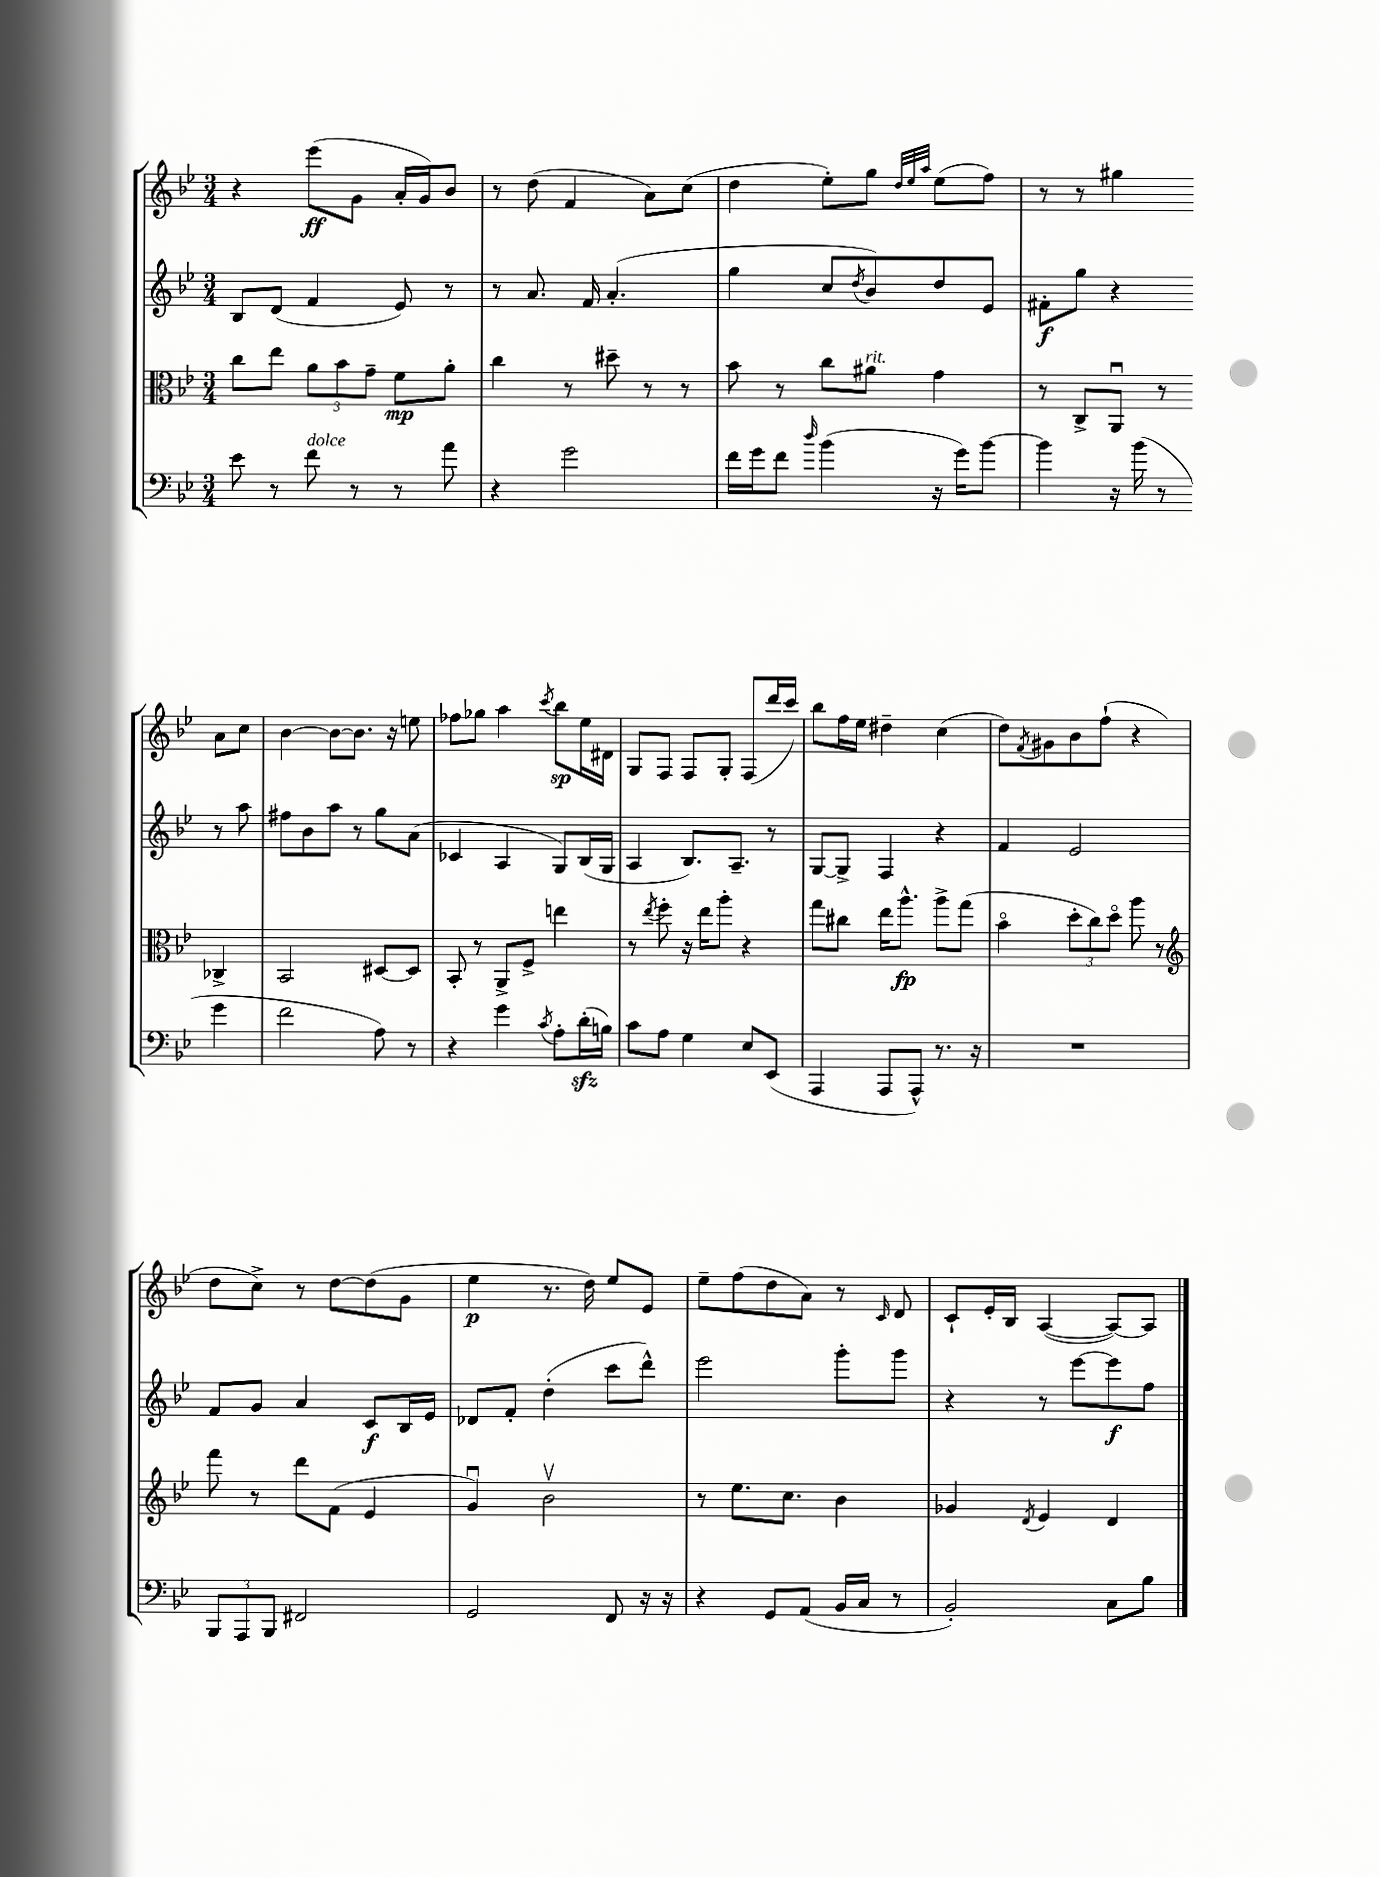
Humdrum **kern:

**kern	**kern	**kern	**kern
*staff4	*staff3	*staff2	*staff1
*clefF4	*clefC3	*clefG2	*clefG2
*k[b-e-]	*k[b-e-]	*k[b-e-]	*k[b-e-]
*M3/4	*M3/4	*M3/4	*M3/4
8e-	8cc	8B-	4r
8r	8ee-	(8d	.
8f	12a	4f	(8eee-
.	12b-	.	.
8r	.	.	8g
.	12g~	.	.
8r	8f	8e-)	16a'
.	.	.	16g)
8a	8a'	8r	8b-
=	=	=	=
4r	4cc	8r	8r
.	.	8.a	(8dd
2g	8r	.	4f
.	.	16f	.
.	8dd#~	(4.a'	.
.	8r	.	8a)
.	8r	.	(8cc
=	=	=	=
16f	8b-	4gg	4dd
16g	.	.	.
8f	8r	.	.
16qqdd	.	.	.
(4b-	8cc	8cc	8ee-')
.	.	8qdd	.
.	8a#	8b-)	8gg
.	.	.	32qqdd
.	.	.	32qqee-
.	.	.	32qqaa
16r	4g	8dd	(8ee-
16g)	.	.	.
[8b-	.	8e-	8ff)
=	=	=	=
4b-]	8r	8f#'	8r
.	8C^	8gg	8r
16r	8AAu	4r	4gg#
(16b-	.	.	.
8r	8r	.	.
4g	4C-^	8r	8a
.	.	8aa	8cc
=	=	=	=
2f	2BB-	8ff#	[4b-
.	.	8b-	.
.	.	8aa	8b-_
.	.	8r	8.b-]
8A)	[8D#	8gg	.
.	.	.	16r
8r	8D#]	(8a	8ee
=	=	=	=
4r	8BB-'	4c-	8ff-
.	8r	.	8gg-
4g	8AA^	4A	4aa
.	8F^	.	.
8qc	.	.	8qccc
8A'	4ee	8G)	8bb-
(16d'	.	(16B-	16ee-
16B)	.	16G	16d#
=	=	=	=
8c	8r	4A	8G
.	8qee-	.	.
8A	8ff'	.	8F
4G	16r	8.B-)	8F
.	16ee-	.	.
.	8aa'	.	8G'
.	.	8.A~	.
8E-	4r	.	(8F
(8EE-	.	8r	16ddd
.	.	.	16ccc)
=	=	=	=
4AAA	8gg	[8G	8bb-
.	8cc#	8G^]	16ff
.	.	.	16ee-
8AAA	16ee-	4F	4dd#~
.	8.aa^^	.	.
8AAA^^)	.	.	.
8.r	8aa^	4r	(4cc
.	(8gg	.	.
16r	.	.	.
=	=	=	=
2.r	4b-o	4f	8dd)
.	.	.	8qf
.	.	.	8g#
.	12dd'	2e-	8b-
.	12cc)	.	.
.	.	.	(8ff`
.	12ddo	.	.
.	8aa	.	4r
.	8r	.	.
=	=	=	=
*	*clefG2	*	*
12BBB-	8fff	8f	8dd
12AAA	.	.	.
.	8r	8g	8cc^)
12BBB-	.	.	.
2FF#	8ddd	4a	8r
.	(8f	.	[8dd
.	4e-	8c	(8dd]
.	.	16B-	8g
.	.	16e-	.
=	=	=	=
2GG	4gu)	8d-	4ee-
.	.	8f'	.
.	2b-v	(4dd'	8.r
.	.	.	16dd)
8FF	.	8ccc	8ee-
16r	.	8ddd^^)	8e-
16r	.	.	.
=	=	=	=
4r	8r	2eee-	8ee-~
.	8.ee-	.	(8ff
8GG	.	.	8dd
.	8.cc	.	.
(8AA	.	.	8a)
16BB-	4b-	8ggg'	8r
16C	.	.	.
.	.	.	16qqc
8r	.	8ggg	8d
=	=	=	=
2BB-')	4g-	4r	8c`
.	.	.	16e-'
.	.	.	16B-
.	8qd	.	.
.	4e-	8r	([4A
.	.	[8eee-	.
8C	4d	8eee-]	8A_)
8B-	.	8ff	8A]
==	==	==	==
*-	*-	*-	*-
